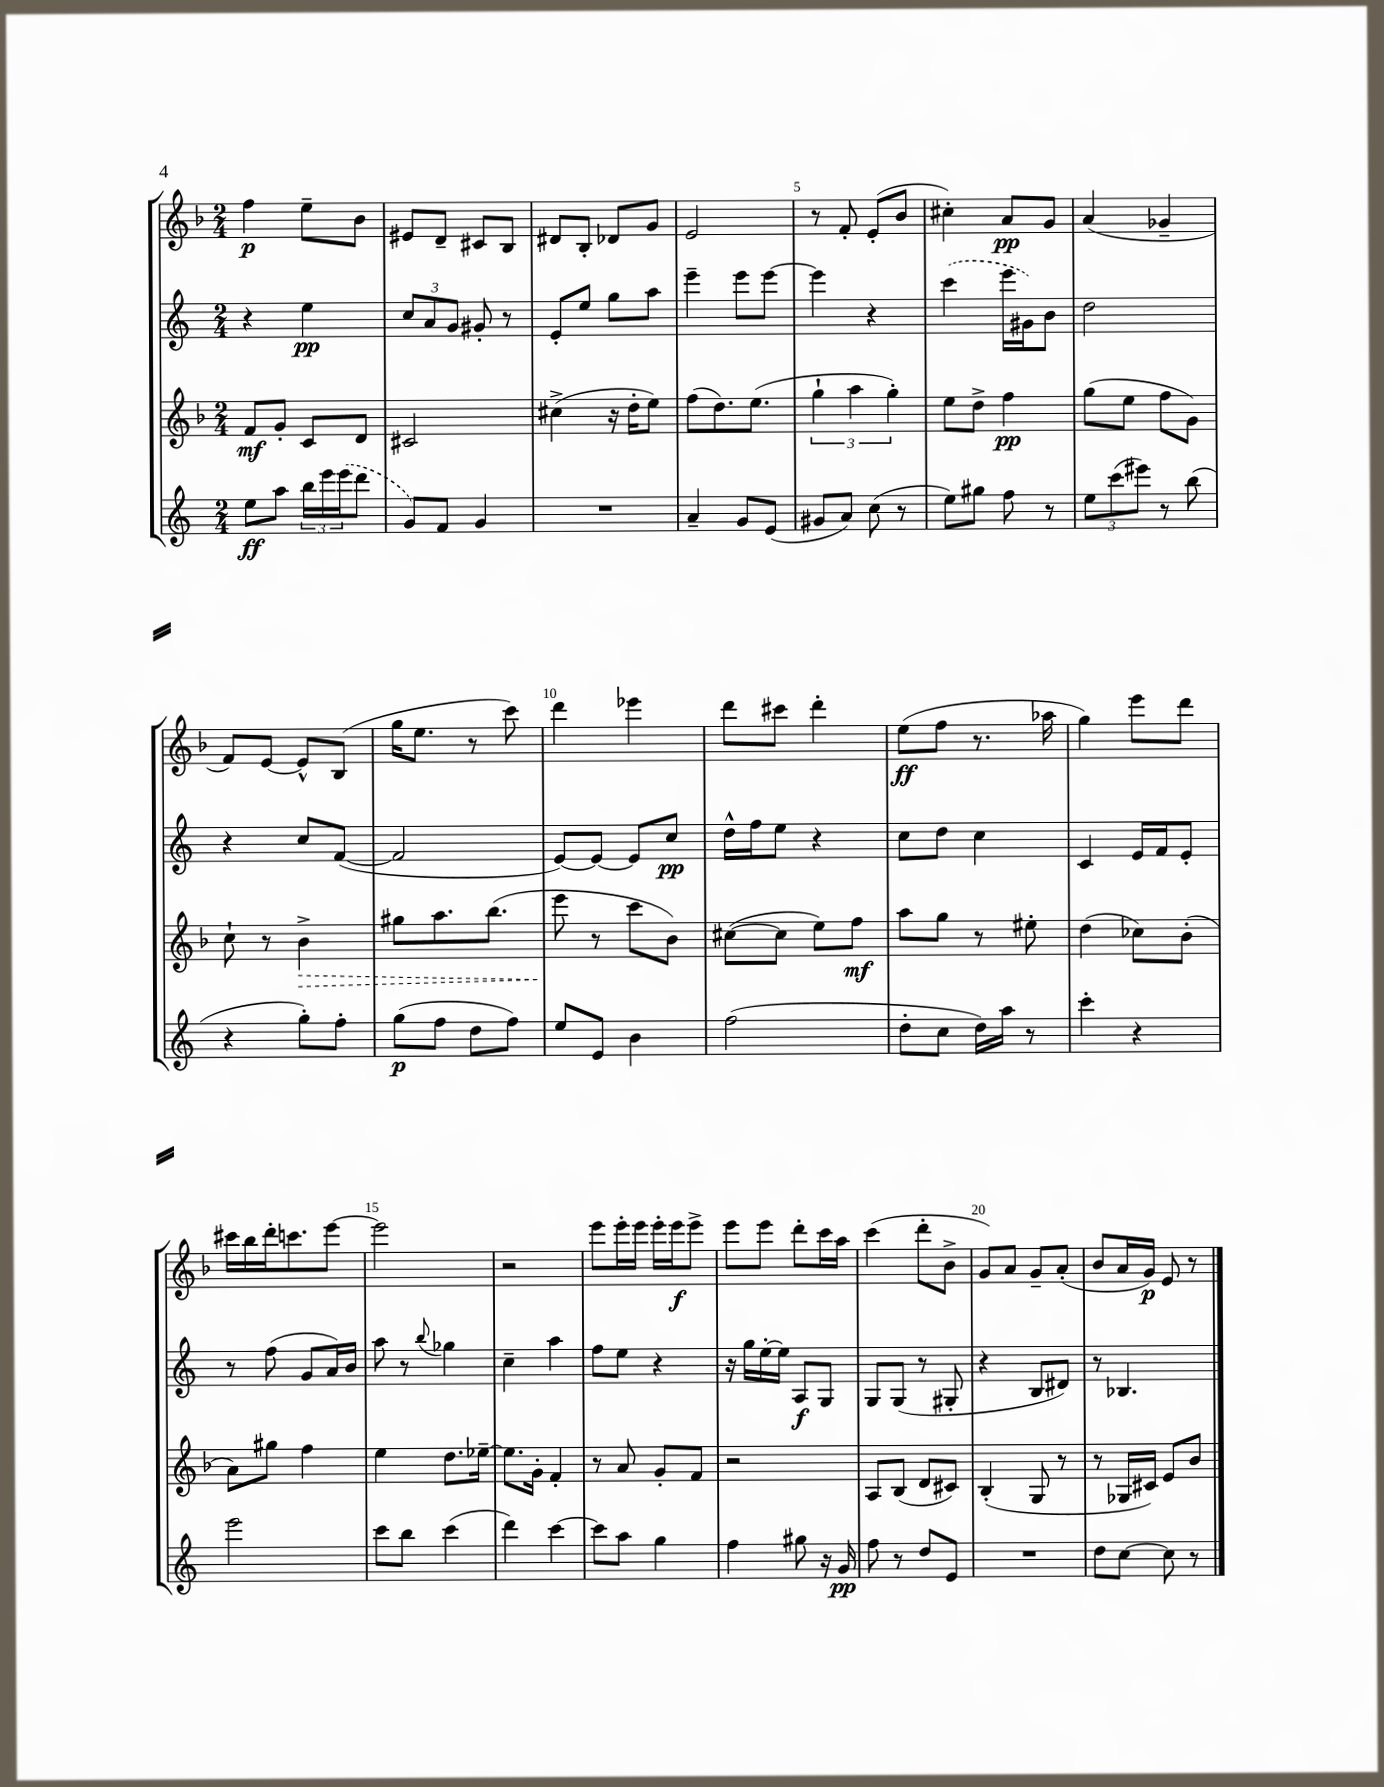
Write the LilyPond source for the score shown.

<<
\new StaffGroup <<
\new Staff = "s0" {
    \clef treble \key f \major \numericTimeSignature \time 2/4
    f''4\p e''8-- bes'8 |
    eis'8 d'8-- cis'8 bes8 |
    dis'8 bes8-. des'8 g'8 |
    e'2 |
    r8 f'8-. e'8-.( bes'8 |
    cis''4-.) a'8\pp g'8 |
    a'4( ges'4-- |
    f'8) e'8~ e'8-^ bes8( |
    g''16 e''8. r8 c'''8) |
    d'''4 ees'''4 |
    d'''8 cis'''8 d'''4-. |
    e''8\ff( f''8 r8. aes''16 |
    g''4) e'''8 d'''8 |
    cis'''16 bes''16 d'''16-. c'''8. e'''8~ |
    e'''2 |
    r2 |
    e'''8 e'''16-. e'''16 e'''16-. e'''16\f e'''8-> |
    e'''8 e'''8 d'''8-. c'''16 a''16 |
    c'''4( d'''8-. bes'8-> |
    g'8) a'8 g'8-- a'8-.( |
    bes'8 a'16 g'16\p) e'8 r8 \bar "|." |
}
\new Staff = "s1" {
    \clef treble \key c \major \numericTimeSignature \time 2/4
    r4 e''4\pp |
    \tuplet 3/2 { c''8 a'8 g'8 } gis'8-. r8 |
    e'8-. e''8 g''8 a''8 |
    e'''4-- e'''8 e'''8~ |
    e'''4 r4 |
    \once \slurDashed c'''4( e'''16 gis'16) b'8 |
    d''2 |
    r4 c''8 f'8~( |
    f'2 |
    e'8~) e'8~ e'8 c''8\pp |
    d''16-^ f''16 e''8 r4 |
    c''8 d''8 c''4 |
    c'4 e'16 f'16 e'8-. |
    r8 f''8( g'8 a'16) b'16 |
    a''8 r8 \appoggiatura { b''8 } ges''4 |
    c''4-- a''4 |
    f''8 e''8 r4 |
    r16 g''16 e''16~-. e''16 a8\f g8 |
    g8 g8( r8 gis8-. |
    r4 b8 dis'8) |
    r8 bes4. \bar "|." |
}
\new Staff = "s2" {
    \clef treble \key f \major \numericTimeSignature \time 2/4
    f'8\mf g'8-. c'8 d'8 |
    cis'2 |
    cis''4->( r16 d''16-. e''8) |
    f''8( d''8.) e''8.( |
    \tuplet 3/2 { g''4-! a''4 g''4-.) } |
    e''8 d''8-> f''4\pp |
    g''8( e''8 f''8 g'8) |
    c''8-! r8 \once \override Hairpin.style = #'dashed-line bes'4->\> |
    gis''8 a''8. bes''8.( |
    e'''8\! r8 c'''8 bes'8) |
    cis''8~( cis''8 e''8) f''8\mf |
    a''8 g''8 r8 eis''8-. |
    d''4( ces''8) bes'8-.( |
    a'8) gis''8 f''4 |
    e''4 d''8. ees''16~-- |
    ees''8. g'16-. f'4-. |
    r8 a'8 g'8-. f'8 |
    r2 |
    a8 bes8( d'8 cis'8) |
    bes4-.( g8 r8 |
    r8 ges16 cis'16) e'8 bes'8 \bar "|." |
}
\new Staff = "s3" {
    \clef treble \key c \major \numericTimeSignature \time 2/4
    e''8\ff a''8 \tuplet 3/2 { b''16 e'''16 \once \slurDashed e'''16( } d'''8 |
    g'8) f'8 g'4 |
    R2 |
    a'4-- g'8 e'8( |
    gis'8 a'8) c''8( r8 |
    e''8) gis''8 f''8 r8 |
    \tuplet 3/2 { e''8 c'''8( eis'''8) } r8 b''8( |
    r4 g''8-.) f''8-. |
    g''8\p( f''8 d''8 f''8) |
    e''8 e'8 b'4 |
    f''2( |
    d''8-. c''8 d''16) a''16 r8 |
    c'''4-. r4 |
    e'''2 |
    c'''8 b''8 c'''4( |
    d'''4) c'''4~ |
    c'''8 a''8 g''4 |
    f''4 gis''8 r16 g'16\pp |
    f''8 r8 d''8 e'8 |
    R2 |
    d''8 c''8~ c''8 r8 \bar "|." |
}
>>
>>
\layout { \context { \Score \override BarNumber.break-visibility = ##(#f #t #t) barNumberVisibility = #(every-nth-bar-number-visible 5) } }
